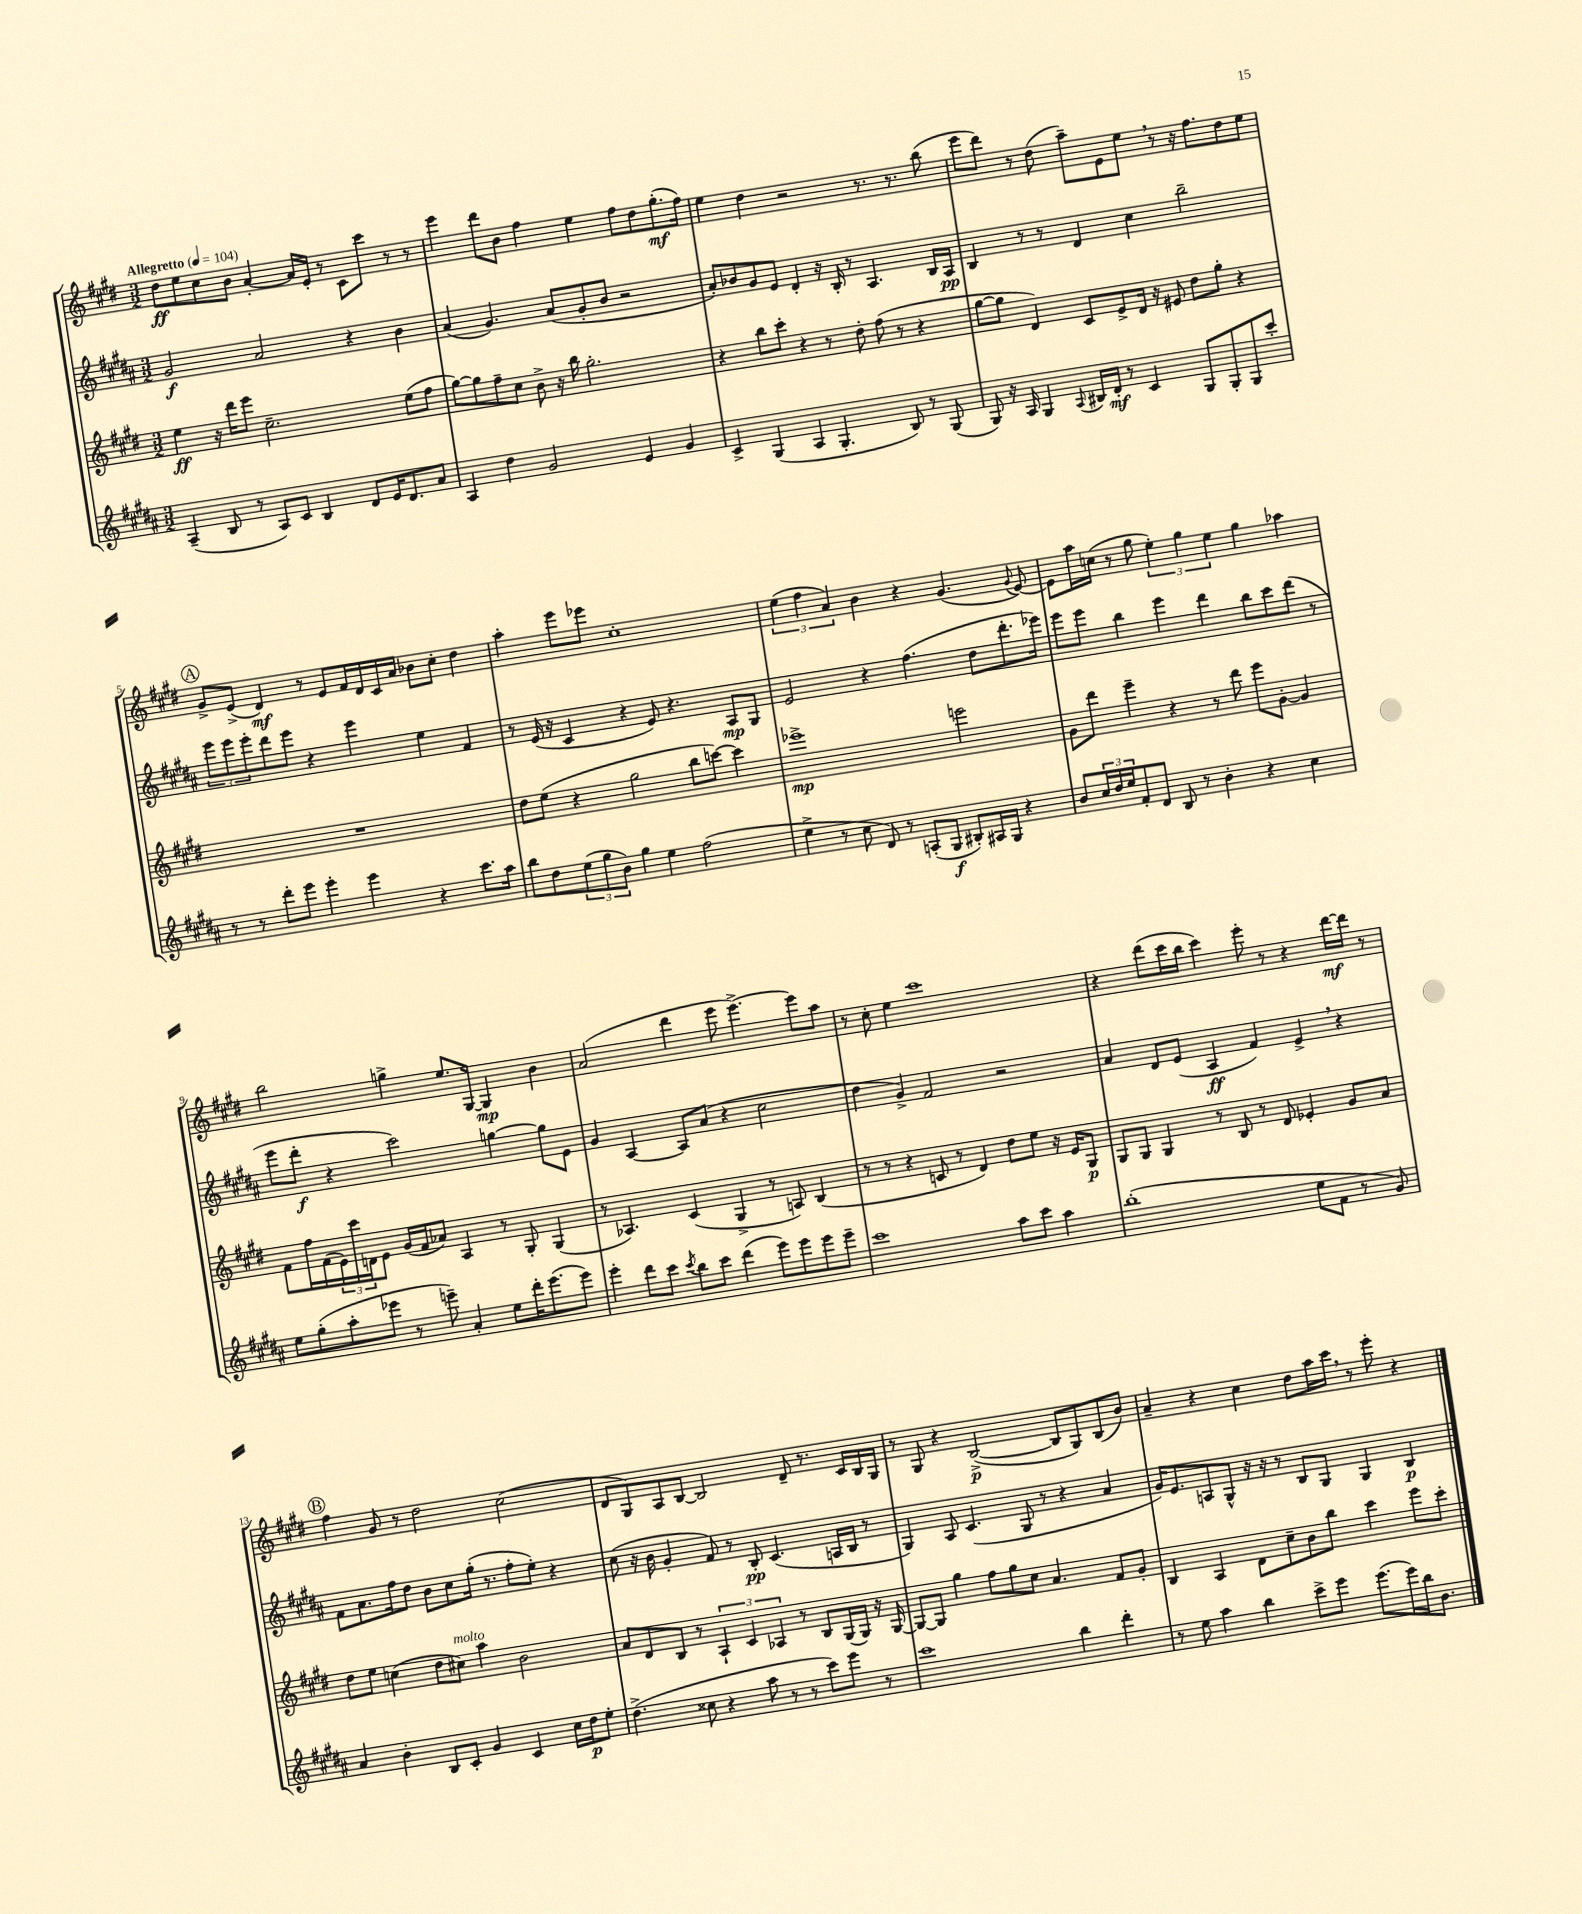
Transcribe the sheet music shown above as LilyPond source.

<<
\new StaffGroup <<
\new Staff = "s0" {
    \clef treble \key e \major \numericTimeSignature \time 3/2 \tempo "Allegretto" 4 = 104
    dis''8\ff e''8 cis''8 b'8 a'4~-. a'16 e'16-. r8 cis'8 cis'''8 r8 r8 |
    e'''4 dis'''8 b'8 fis''4 e''4 fis''8 dis''8 gis''8.-.\mf( fis''16) |
    e''4 dis''4 r2 r8. r8. b''8( |
    e'''8 dis'''8) r8 dis''8( a''8--) e'8 e''8 \breathe r8 r16 fis''8. dis''8 e''8 |
    \mark \markup { \circle "A" } gis'8-> e'8->( dis'4\mf) r8 e'8 fis'16 dis'16 cis'16 a'16 bes'8 cis''8-. dis''4 |
    a''4-. e'''8 ees'''8 cis''1-. |
    \tuplet 3/2 { e''4( fis''4 a'4) } b'4 r4 gis'4.( \appoggiatura { gis'8 } e'8~) |
    e'8 a''16 c''16( r8 gis''8 \tuplet 3/2 { e''4-.) gis''4 e''4 } gis''4 aes''4 |
    b''2 g''4-> e''8. gis16~ gis4\mp b'4 |
    a'2( dis'''4 e'''8 e'''4.~->) e'''8 a''8 |
    r8 cis''8-. e''4 cis'''1 |
    r4 dis'''8( cis'''16 b''16 cis'''4) e'''8-. r8 r4 dis'''16~\mf dis'''16 r8 |
    \mark \markup { \circle "B" } fis''4 gis'8 r8 dis''2 cis''2( |
    dis'8 gis8) a8 b8~ b2 dis'8-- r8. cis'16 b16 gis16 |
    r8 gis8 r4 b2~->\p( b8 gis8) b8( b'8) |
    a'4-- r4 cis''4 dis''8 a''16 cis'''16 \breathe r8 e'''8-. r4 \bar "|." |
}
\new Staff = "s1" {
    \clef treble \key b \major \numericTimeSignature \time 3/2
    gis'2\f ais'2 r4 b'4 |
    ais'4( gis'4.) ais'8( gis'8-. b'8 r2 |
    ais'8-.) bes'8 gis'8 e'8 dis'4-. r16 b16-. r8 ais4. b16 ais16\pp |
    b4 r8 r8 dis'4 cis''4 b''2-- |
    \mark \markup { \circle "A" } \tuplet 3/2 { e'''8 e'''8 e'''8-. } dis'''8 e'''8 r4 e'''4 e''4 fis'4 |
    r8 e'16( r16 cis'4 r4 e'8) r4. ais8\mp gis8 |
    e'2 r4 fis''4.( dis''8 dis'''8.-. ees'''16) |
    e'''8 e'''8 b''4 e'''4 dis'''4 b''8 cis'''8 dis'''8( r8 |
    e'''8 dis'''8-.\f r4 cis'''2) g''4~ g''8 e'8 |
    gis'4 ais4~ ais8 ais'8( r4 cis''2 |
    dis''4 gis'4->) fis'2 r2 |
    ais'4 dis'8 e'8( ais4\ff fis'4) e'4-> \breathe r4 |
    \mark \markup { \circle "B" } fis'8 ais'8. fis''16 dis''8 b'8 cis''8 gis''16-.( r8. fis''8-. e''8-.) r4 |
    cis''8( r16 b'16 gis'4-. fis'8) r8 b8-.\pp cis'4.( a16 b16 r8 |
    gis4) ais8 cis'4.( gis8 r8 r4 ais'4 |
    gis'16) e'8. a8 gis8-^ r16 r16 r8 b8 gis8 gis4 b4\p \bar "|." |
}
\new Staff = "s2" {
    \clef treble \key e \major \numericTimeSignature \time 3/2
    e''4\ff r16 dis'''16 e'''8 cis''2.-- e''8( fis''8 |
    gis''8~) gis''8 fis''8-- cis''8 b'8-> r16 b''16 gis''2.-. |
    r4 b''8 cis'''8-. r4 r8 dis''8-. fis''8( r8 r4 |
    gis''8~ gis''8 dis'4) cis'8 e'8-> dis'16 r16 eis'8 dis''8 gis''8-. r4 |
    \mark \markup { \circle "A" } R1. |
    dis''8 e''8( r4 gis''2 b''8 c'''8~) c'''4 |
    ees'''1->\mp e'''2 |
    gis'8 dis'''8 e'''4-- r4 r8 dis'''8 e'''8 gis'8~-. gis'4 |
    fis'8 fis''16 fis'16( \tuplet 3/2 { e'16) cis'''16 d'16 } e'8 gis'16( fis'16 aes'8) a4 r8 gis8-. gis4( |
    r8 aes4.) cis'4( gis4-> r8 a8) b4( |
    r8 r8 r4 c'8 r8 dis'4) dis''8 e''8 r16 e'16 gis8\p |
    gis8 gis8 gis4 r8 b8 r8 dis'8 ees'4-. gis'8 a'8 |
    \mark \markup { \circle "B" } dis''8 e''8 c''4( dis''8 cis''8^\markup { \italic "molto" }) a''4 b'2 |
    a'8 dis'8 b8 r8 \tuplet 3/2 { a4-! cis'4 aes4 } r8 b8 gis16( gis16) r16 gis16~ |
    gis8~ gis8 gis''4 fis''8 gis''8 cis''8 a'4. fis'8 gis'8-. |
    b4 a4 dis'8 cis''8-- b'8 b''8 cis'''4 e'''8 cis'''8-. \bar "|." |
}
\new Staff = "s3" {
    \clef treble \key b \major \numericTimeSignature \time 3/2
    ais4--( b8 r8 ais8) cis'8 b4 dis'8 e'16 dis'8. ais'8 |
    ais4 dis''4 gis'2 e'4 gis'4 |
    cis'4-> gis4( ais4 gis4.-. b8) r8 gis8( |
    gis8) r16 ais16 gis4 \appoggiatura { ais8 } bis16 dis'16-.\mf r8 cis'4 gis8 gis8-. gis8 cis'''8-. |
    \mark \markup { \circle "A" } r8 r8 dis'''8-. e'''8 e'''4-. e'''4 r4 cis'''8. ais''16 |
    b''8 dis''8 \tuplet 3/2 { e''8( gis''8 b'8) } gis''4 e''4 fis''2( |
    e''4-> r8 cis''8 dis'8) r8 a8-.( gis8\f bis8-.) ais16 gis16 r4 |
    b'8 \tuplet 3/2 { cis''16 dis''16 e''16 } fis'8-. dis'8 b8 r8 b'4-. r4 cis''4 |
    e''8 gis''8-.( ais''8-. ees'''8 r8 e'''8--) ais'4-. e''8 dis'''16-. e'''8.( e'''8) |
    e'''4-. dis'''8 cis'''8 \acciaccatura { cis'''8 } b''8 cis'''8 dis'''4( e'''8) e'''8 e'''8 e'''8-- |
    cis'''1 ais''8 cis'''8 ais''4 |
    b''1-.( e''8 fis'8 r8 gis'8) |
    \mark \markup { \circle "B" } ais'4 b'4-. b8 cis'8-. gis'4 cis'4 cis''16 dis''16\p e''8-. |
    dis''4.->( cisis''8 r4 ais''8 r8 r8 cis'''8) e'''8 r8 |
    cis'''1 b''4 dis'''4-. |
    r8 e''8 ais''4 b''4 cis'''8-> e'''8 e'''8.( e'''16) b''16 b'8. \bar "|." |
}
>>
>>
